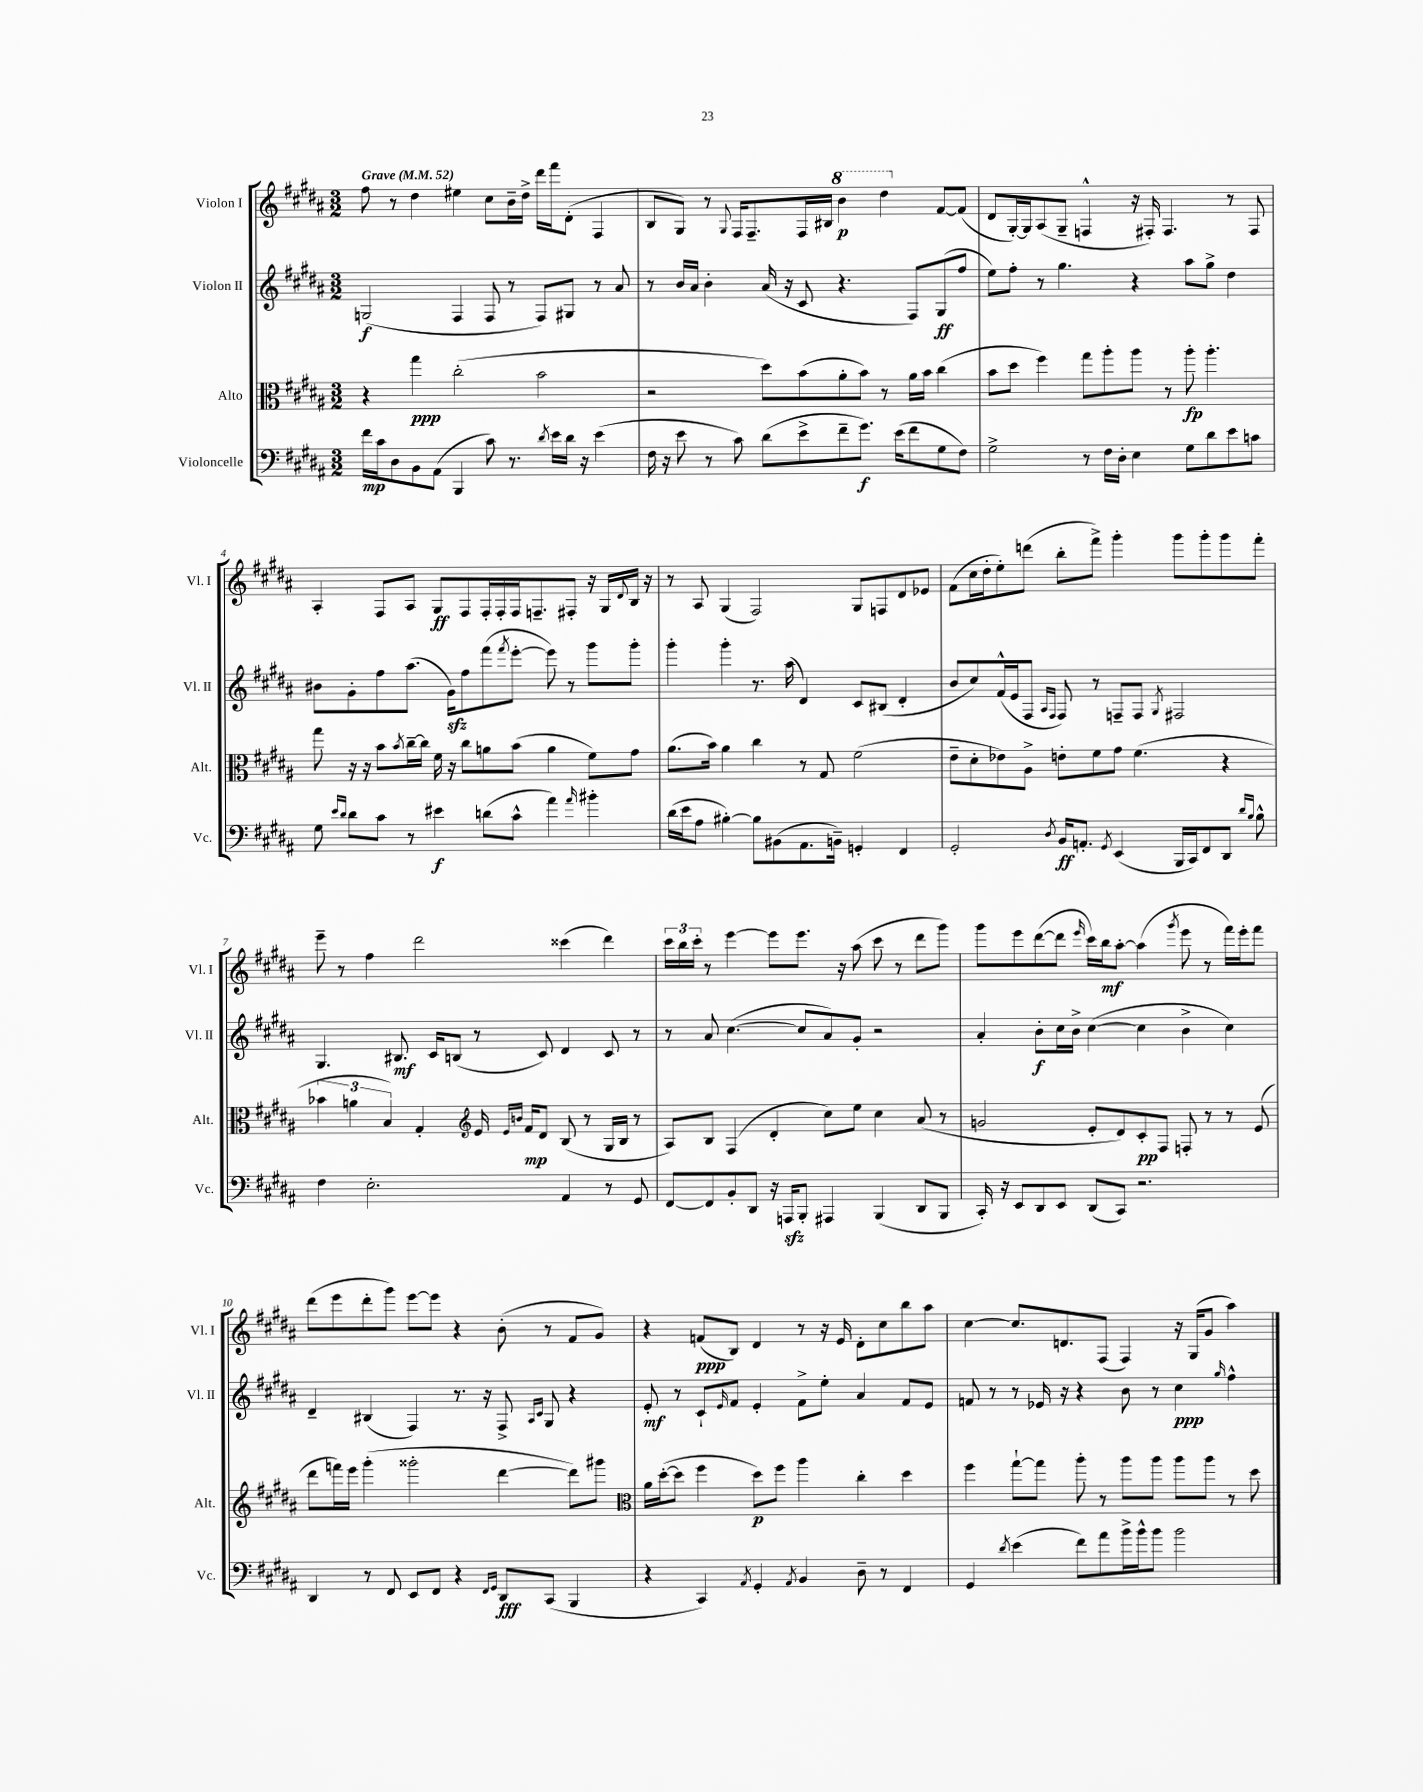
<<
\new StaffGroup <<
\new Staff = "s0" \with { instrumentName = "Violon I" shortInstrumentName = "Vl. I" } {
    \clef treble \key b \major \numericTimeSignature \time 3/2 \tempo "Grave" 4 = 52
    fis''8 r8 dis''4 eis''4 cis''8 b'16-- dis''16-> dis'''16 fis'''16 dis'8-.( fis4 |
    b8 gis8) r8 \appoggiatura { gis8 } fis16 fis8.-- fis16 bis16 \ottava #1 b''4\p dis'''4 \ottava #0 fis'8~ fis'8( |
    dis'8 gis16~-.) gis16 ais8( gis8-- f4-^ r16 fis16-.) fis4. r8 fis8 |
    ais4-. fis8 ais8 gis8\ff fis8 fis16-. fis16-. fis16 f8.-- fis8-. r16 gis16 \appoggiatura { dis'8 } b16 r16 |
    r8 ais8 gis4( fis2) gis8 f8 dis'8 ees'8 |
    fis'8( cis''16 dis''16-. e''8-.) d'''8( b''8-. fis'''8->) gis'''4-. gis'''8 gis'''8-. gis'''8 fis'''8-. |
    e'''8-- r8 fis''4 dis'''2 cisis'''4( dis'''4) |
    \tuplet 3/2 { cis'''16 b''16 cis'''16-. } r8 e'''4~ e'''8 e'''8. r16 ais''8( cis'''8 r8 dis'''8 gis'''8) |
    gis'''8 e'''8 dis'''8~( dis'''8 \grace { e'''16 } cis'''16) b''16\mf ais''8~-. ais''4( \acciaccatura { gis'''8 } e'''8 r8 fis'''16) e'''16-. fis'''8 |
    dis'''8( e'''8 dis'''8-. gis'''8) e'''8~ e'''8 r4 b'8-.( r8 fis'8 gis'8) |
    r4 f'8\ppp( b8) dis'4 r8 r16 e'16 dis'8-. cis''8 b''8 ais''8 |
    cis''4~ cis''8. d'8. fis8( fis4) r16 gis16( gis'8 ais''4) \bar "|." |
}
\new Staff = "s1" \with { instrumentName = "Violon II" shortInstrumentName = "Vl. II" } {
    \clef treble \key b \major \numericTimeSignature \time 3/2
    g2\f( fis4 fis8 r8 fis8) gis8 r8 ais'8 |
    r8 b'16 ais'16 b'4-. ais'16( r16 cis'8 r4. fis8) gis8\ff( fis''8 |
    e''8) fis''8-. r8 gis''4. r4 ais''8 gis''8-> dis''4 |
    bis'8 gis'8-. fis''8 ais''8.( gis'16\sfz) fis''8 fis'''8( \acciaccatura { fis'''8 } e'''8~-. e'''8) r8 gis'''8 gis'''8-. |
    gis'''4-. gis'''4-. r8. ais''16( dis'4) cis'8 bis8( dis'4-. |
    b'8 cis''8) fis'16-^( e'16 fis8 \grace { ais16 fis16 } fis8) r8 f8-- f8 \acciaccatura { gis8 } fis2 |
    gis4. bis8.\mf cis'16 b8( r8 cis'8) dis'4 cis'8 r8 |
    r8 ais'8 cis''4.~( cis''8 ais'8) gis'8-. r2 |
    ais'4-. b'8-.\f cis''16 b'16-> cis''4~( cis''4 b'4-> cis''4) |
    dis'4-- bis4( fis4) r8. r16 fis8-> \grace { ais16 cis'16 } gis8 r4 |
    e'8-.\mf r8 cis'8-! \grace { e'16 } fis'8 e'4-. fis'8-> e''8-. ais'4 fis'8 e'8 |
    f'8 r8 r8 ees'16 r16 r4 b'8 r8 cis''4\ppp \grace { gis''16 } fis''4-^ \bar "|." |
}
\new Staff = "s2" \with { instrumentName = "Alto" shortInstrumentName = "Alt." } {
    \clef alto \key b \major \numericTimeSignature \time 3/2
    r4 gis''4\ppp cis''2-.( b'2 |
    r2 dis''8) b'8( ais'8-. b'8) r8 ais'16 b'16 cis''4( |
    b'8 dis''8 fis''4) gis''8 ais''8-. ais''8 r8 ais''8-.\fp ais''4.-. |
    gis''8 r16 r16 b'8 \acciaccatura { b'8 } cis''16~-- cis''16 fis'16 r16 cis''8 a'8 b'8( a'4 fis'8) gis'8 |
    ais'8.( b'16) ais'4 cis''4 r8 gis8 fis'2( |
    e'8-- dis'8-. ees'8) ais8-> e'8-. fis'8 gis'8 fis'4.( r4 |
    \tuplet 3/2 { bes'4 a'4 b4) } gis4-. \clef treble e'16 \grace { e'16 b'16 } fis'16\mp dis'8 b8( r8 gis16 b16 r8 |
    ais8) b8 fis4( dis'4-. cis''8) e''8 cis''4 ais'8( r8 |
    g'2 e'8-. dis'8) cis'8-.\pp fis8 f8-. r8 r8 e'8( |
    dis'''8 f'''16) e'''16 gis'''4-.( gisis'''2-. dis'''4~ dis'''8) gis'''8 |
    \clef alto ais'16 dis''16~-.( dis''8 fis''4 dis''8\p) fis''8 ais''4 cis''4-. dis''4 |
    fis''4 gis''8~-! gis''8 ais''8-. r8 ais''8 ais''8 ais''8 ais''8 r8 dis''8 \bar "|." |
}
\new Staff = "s3" \with { instrumentName = "Violoncelle" shortInstrumentName = "Vc." } {
    \clef bass \key b \major \numericTimeSignature \time 3/2
    fis'16\mp cis'16 dis8 b,8 ais,8( b,,4 cis'8) r8. \acciaccatura { dis'8 } e'16 dis'16 r16 e'4( |
    fis16 r16 e'8 r8 cis'8) dis'8( e'8-> fis'8-- gis'8.\f) e'16( fis'8 gis8 fis8) |
    gis2-> r8 fis16 dis16-. e4 gis8 dis'8 e'8 c'8 |
    gis8 \grace { e'16 dis'16 } dis'8 cis'8 r8 eis'4\f d'8( cis'8-^ ais'4) \grace { ais'16 } bis'4-. |
    dis'16( e'16 ais8 bis4~-.) bis8 bis,8( ais,8. b,16--) g,4-. fis,4 |
    gis,2-. \acciaccatura { dis8 } b,16\ff a,8.-. \acciaccatura { gis,8 } e,4( b,,16 cis,16) fis,8 dis,8 \grace { dis'16 b16 } b8-^ |
    fis4 e2.-. ais,4 r8 gis,8 |
    fis,8~ fis,8 b,8-. dis,8 r16 a,,16\sfz b,,8-. ais,,4 b,,4( dis,8 b,,8 |
    cis,16-.) r16 e,8 dis,8 e,8 dis,8( cis,8) r2. |
    dis,4 r8 fis,8 e,8 fis,8 r4 \grace { fis,16 gis,16 } dis,8\fff cis,8( b,,4 |
    r4 cis,4) \acciaccatura { ais,8 } gis,4-. \acciaccatura { ais,8 } b,4 dis8-- r8 fis,4 |
    gis,4 \acciaccatura { dis'8 } e'4( fis'8) ais'8 b'16-> b'16-^ b'8 b'2 \bar "|." |
}
>>
>>
